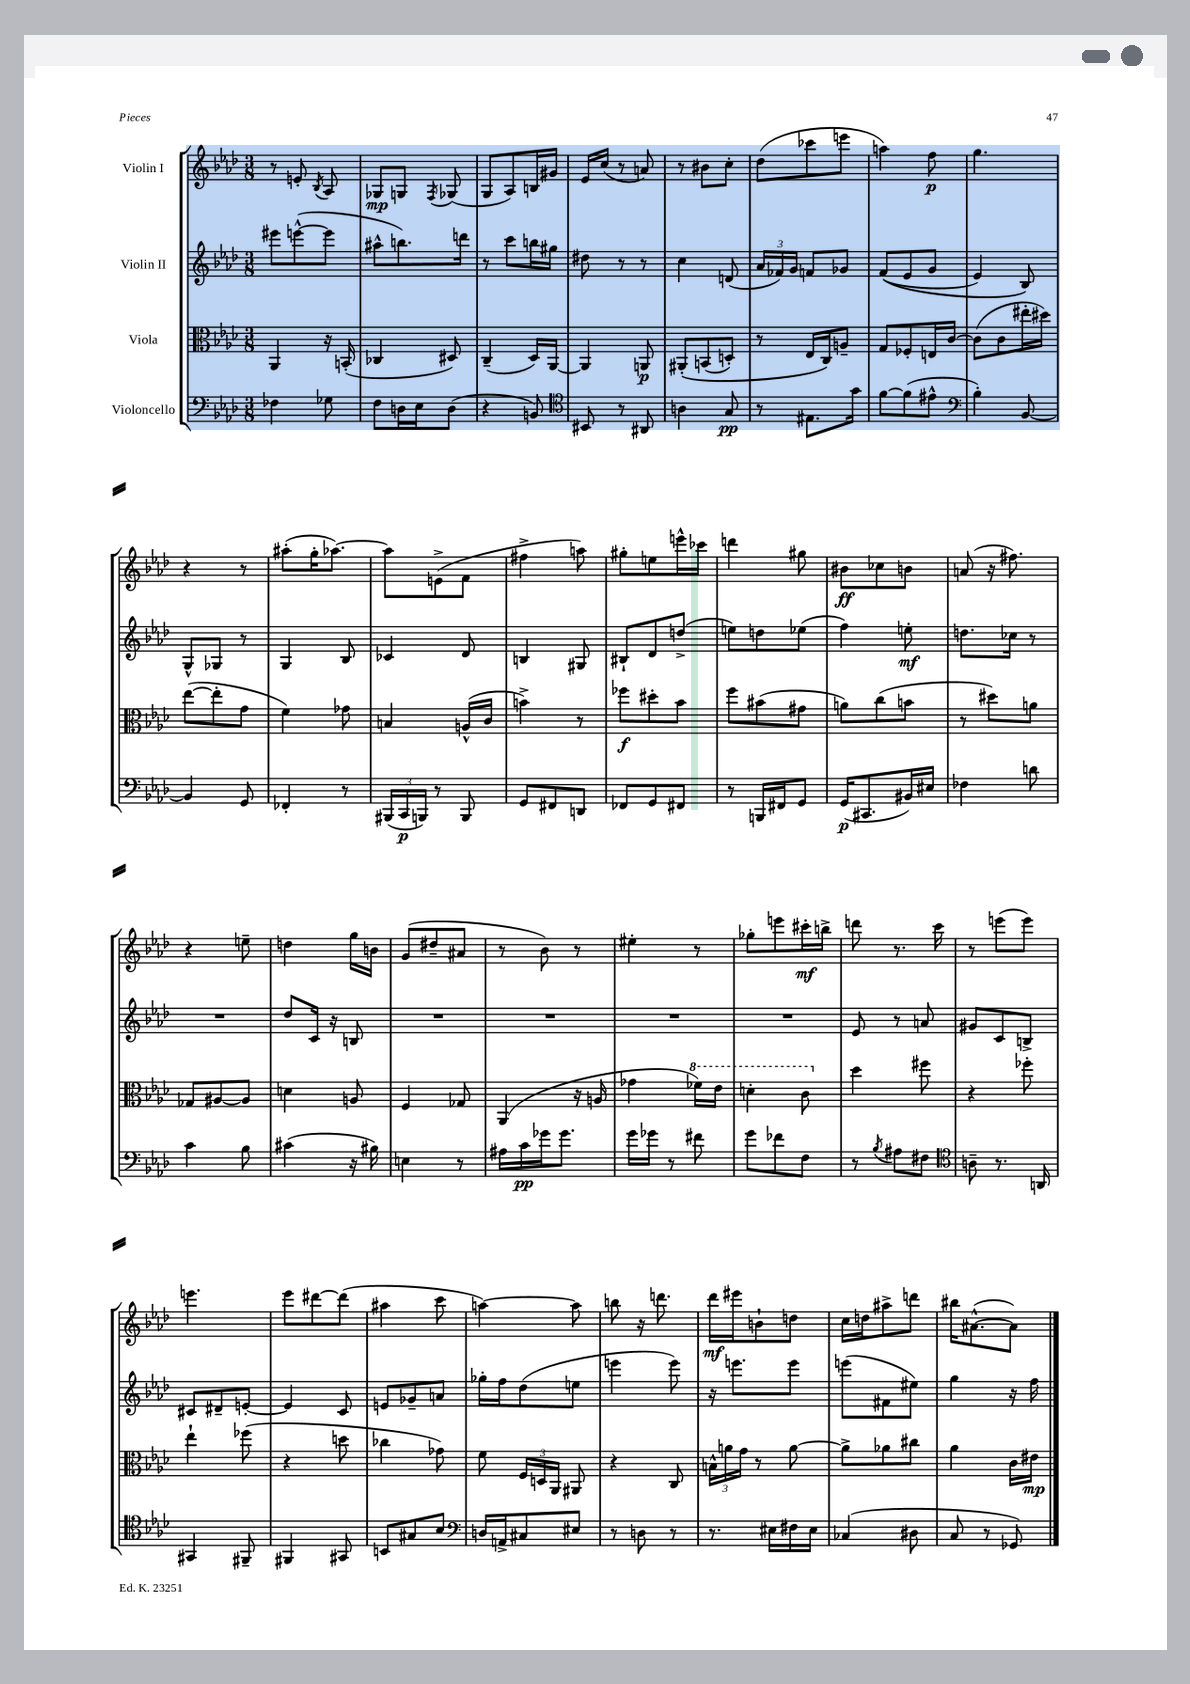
<<
\new StaffGroup <<
\new Staff = "s0" \with { instrumentName = "Violin I" } {
    \clef treble \key aes \major \numericTimeSignature \time 3/8
    \autoBeamOff r8 e'8-. \acciaccatura { bes8 } aes8 |
    ges8[\mp g8] \acciaccatura { f8 } ges8( |
    g8[ aes8) b16 gis'16] |
    ees'16[ c''16]( r8 a'8) |
    r8 bis'8[ c''8]-. |
    des''8[( ces'''8 e'''8] |
    a''4) f''8\p |
    g''4. |
    r4 r8 |
    ais''8[-.( g''16-. aes''8.]~) |
    aes''8[ e'8->( f'8] |
    fis''4-> a''8) |
    gis''8[-. e''8 e'''16-^ ces'''16] |
    d'''4 gis''8 |
    bis'8[\ff ces''8 b'8] |
    a'8( r16 fis''8.) |
    r4 e''8-- |
    d''4 g''16[ b'16] |
    g'8[( dis''8-- ais'8] |
    r8 bes'8) r8 |
    eis''4-. r8 |
    ges''8[-. e'''8 cis'''16-.\mf b''16]-> |
    d'''8 r8. c'''16 |
    r8 e'''8[( e'''8]) |
    e'''4. |
    ees'''8[ dis'''8~ dis'''8]( |
    ais''4 c'''8 |
    a''4~) a''8 |
    b''8 r16 d'''8. |
    des'''16[\mf eis'''16 b'8-! d''8] |
    c''16[ d''16 ais''8-> d'''8] |
    bis''16[ ais'8.~-^( ais'8]) \bar "|." |
}
\new Staff = "s1" \with { instrumentName = "Violin II" } {
    \clef treble \key aes \major \numericTimeSignature \time 3/8
    \autoBeamOff eis'''8[ e'''8~-^( e'''8] |
    ais''8[-^ b''8.) d'''16] |
    r8 c'''8[ b''16 gis''16] |
    dis''8 r8 r8 |
    c''4 d'8( |
    \tuplet 3/2 { aes'16[ fes'16) g'16] } f'8[ ges'8] |
    f'8[(\( ees'8 g'8] |
    ees'4) bes8\) |
    g8[-^ ges8] r8 |
    g4 bes8 |
    ces'4 des'8 |
    b4 gis8 |
    bis8[-! des'8 d''8]->( |
    e''8[) d''8 ees''8]( |
    f''4) e''8-.\mf |
    d''8.[ ces''16] r8 |
    R4. |
    des''8[ c'16] r16 b8 |
    R4. |
    R4. |
    R4. |
    R4. |
    ees'8 r8 a'8 |
    gis'8[ c'8 b8]-> |
    cis'8[ dis'8-- e'8]~-. |
    e'4 c'8 |
    e'8[ ges'8-- a'8] |
    ges''16[-. f''16 des''8( e''8] |
    e'''4 e'''8) |
    r16 e'''8.[ e'''8] |
    e'''8[( fis'8 eis''8]) |
    g''4 r16 f''16 \bar "|." |
}
\new Staff = "s2" \with { instrumentName = "Viola" } {
    \clef alto \key aes \major \numericTimeSignature \time 3/8
    \autoBeamOff aes,4 r16 b,16-.( |
    ces4 dis8) |
    c4--( des16[) aes,16]~ |
    aes,4 a,8\p |
    ais,8[-.\( b,8( d8]-.) |
    r8 ees16[ c16\) a8]-- |
    g8[ fes8-. e16 c'16]~ |
    c'8[( c'8 eis''16-. dis''16]) |
    ees''8[~( ees''8-. g'8] |
    f'4) ges'8 |
    b4 a16[-^( c'16] |
    b'4->) r8 |
    fes''8[\f dis''8-. bes'8] |
    f''8[ bis'8( gis'8] |
    a'8[) c''8( b'8] |
    r8 dis''8[) a'8] |
    ges8[ ais8~ ais8] |
    d'4 a8 |
    f4 ges8 |
    aes,4( r16 a16 |
    ges'4 \ottava #1 fes''16[) ees''16] |
    d''4-. c''8 \ottava #0 |
    des''4 fis''8 |
    r4 fes''8-. |
    ees''4-! fes''8( |
    r4 d''8 |
    ces''4 ges'8) |
    f'8 \tuplet 3/2 { f16[ d16 aes,16] } ais,8 |
    r4 c8 |
    \tuplet 3/2 { b16[-^ a'16 g'16] } r8 a'8~ |
    a'8[-> aes'8 cis''8] |
    aes'4 c'16[ eis'16]\mp \bar "|." |
}
\new Staff = "s3" \with { instrumentName = "Violoncello" } {
    \clef bass \key aes \major \numericTimeSignature \time 3/8
    \autoBeamOff fes4 ges8 |
    f8[ d16 ees16 d8]( |
    r4 b,8) |
    \clef tenor bis,8 r8 ais,8 |
    a4 g8\pp |
    r8 eis8.[ g'16] |
    f'8[~ f'8( eis'8]-^ |
    \clef bass bes4-.) bes,8~ |
    bes,4 g,8 |
    fes,4-. r8 |
    \tuplet 3/2 { bis,,16[( c,16\p b,,16]) } r8 b,,8 |
    g,8[ fis,8 d,8] |
    fes,8[ g,8 fis,8] |
    r8 b,,16[ fis,16 g,8] |
    g,16[\p( cis,8. bis,16) eis16] |
    fes4 d'8 |
    c'4 bes8 |
    cis'4( r16 bis16) |
    e4 r8 |
    ais16[ c'16\pp ges'16 ges'8.] |
    g'16[ ges'16] r8 fis'8 |
    g'8[ fes'8 f8] |
    r8 \acciaccatura { bes8 } ais8[ fis8] |
    \clef tenor a8-- r8. a,16 |
    gis,4 fis,8-- |
    fis,4 gis,8 |
    b,8[ gis8 bes8] |
    \clef bass d16[ a,16-> cis8 eis8] |
    r8 d8 r8 |
    r8. eis16[ fis16 eis16] |
    ces4( dis8 |
    c8 r8 ges,8) \bar "|." |
}
>>
>>
\layout { \context { \Score \remove "Bar_number_engraver" } }
